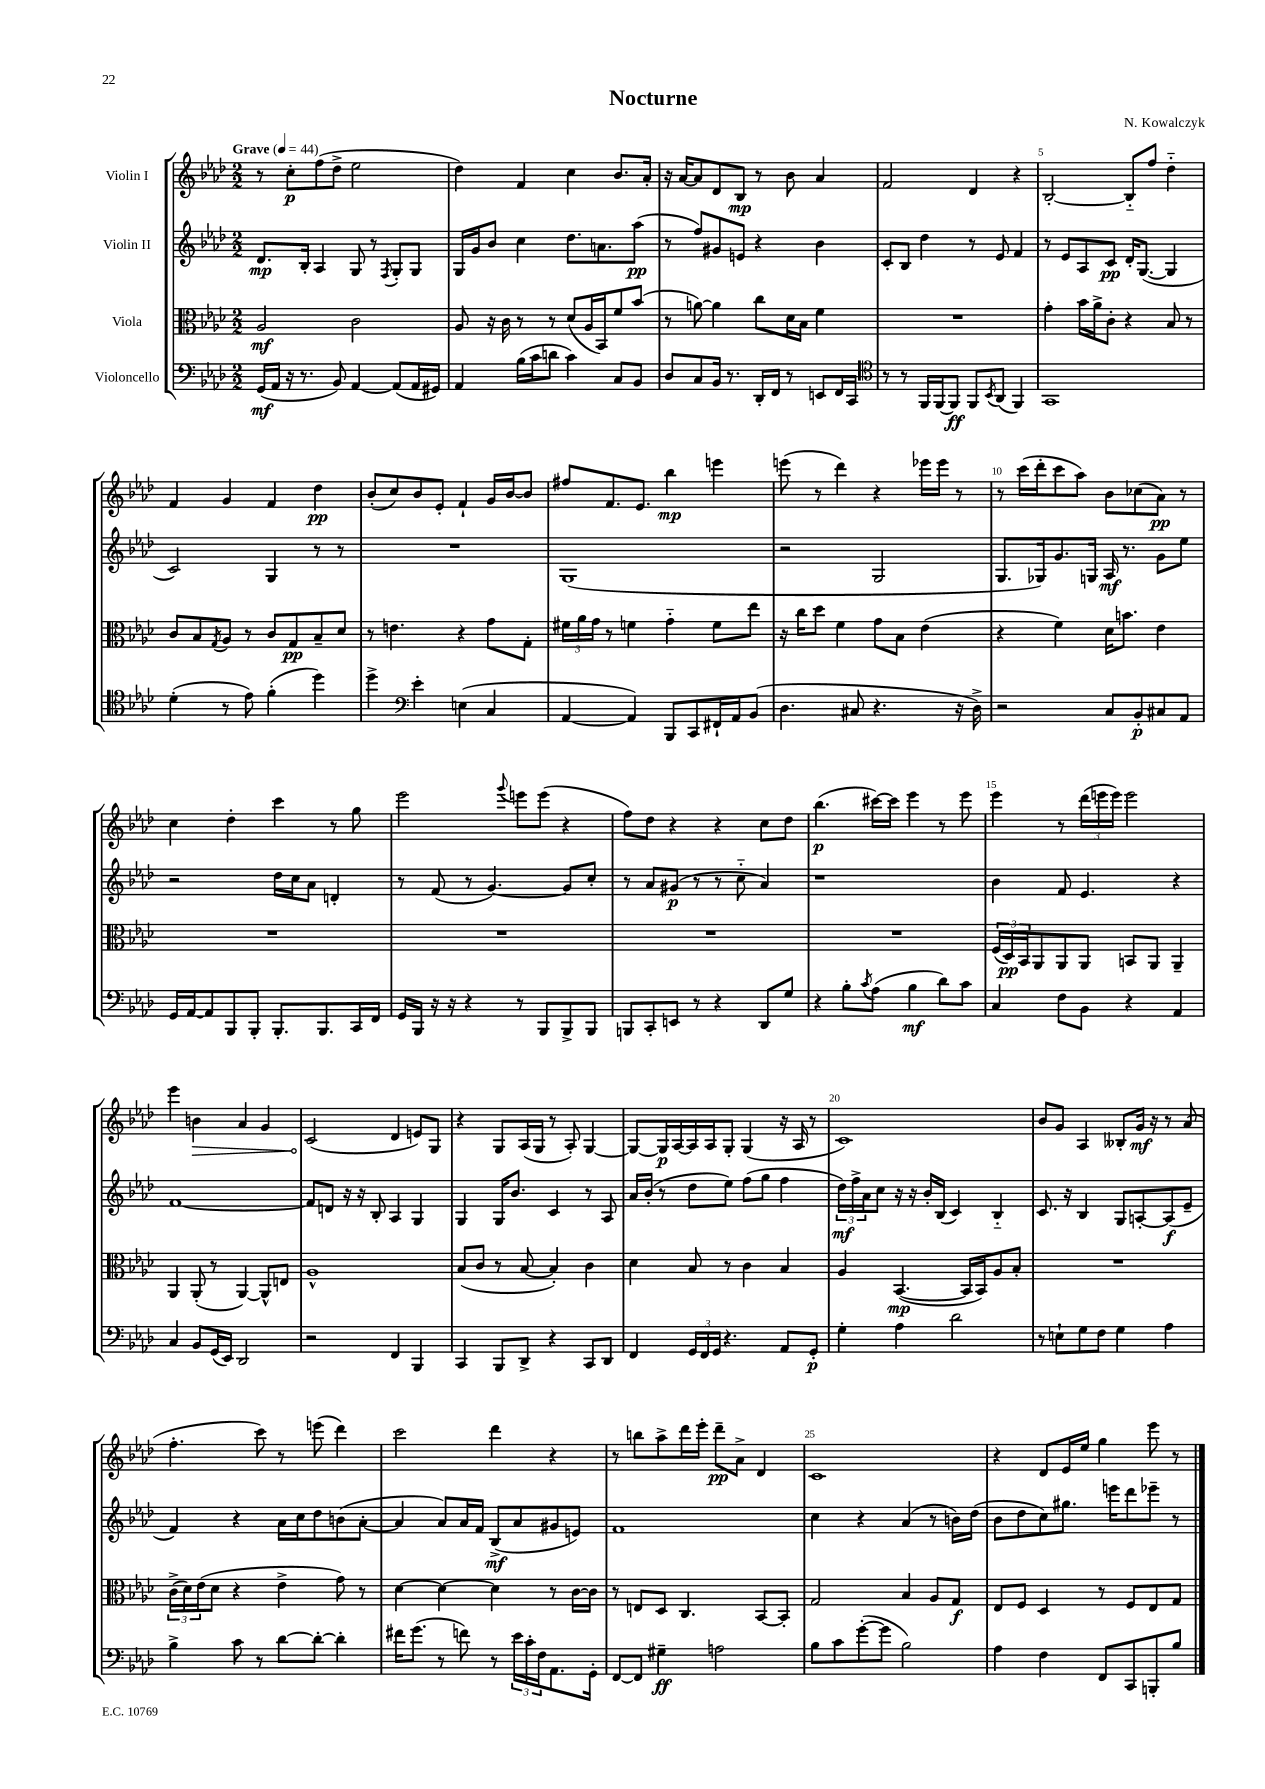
\header { title = "Nocturne" composer = "N. Kowalczyk" }
<<
\new StaffGroup <<
\new Staff = "s0" \with { instrumentName = "Violin I" } {
    \clef treble \key aes \major \numericTimeSignature \time 2/2 \tempo "Grave" 4 = 44
    r8 c''8-.\p f''8( des''8-> ees''2 |
    des''4) f'4 c''4 bes'8. aes'16-. |
    r16 aes'16~ aes'8 des'8 bes8\mp r8 bes'8 aes'4 |
    f'2 des'4 r4 |
    bes2~-. bes8-_ f''8 des''4-_ |
    f'4 g'4 f'4 des''4\pp |
    bes'8-.( c''8) bes'8 ees'8-. f'4-! g'16 bes'16~ bes'8 |
    fis''8 f'8. ees'8. bes''4\mp e'''4 |
    e'''8( r8 des'''4) r4 ees'''16 ees'''16 r8 |
    r8 c'''16( des'''16-. c'''8 aes''8) bes'8 ces''8( aes'8\pp) r8 |
    c''4 des''4-. c'''4 r8 g''8 |
    ees'''2 \appoggiatura { g'''8 } e'''8 e'''8( r4 |
    f''8) des''8 r4 r4 c''8 des''8 |
    bes''4.\p( cis'''16~) cis'''16 ees'''4 r8 ees'''8 |
    ees'''4 r8 \tuplet 3/2 { des'''16( e'''16 e'''16) } e'''2 |
    ees'''4 \once \override Hairpin.circled-tip = ##t b'4\> aes'4 g'4 |
    c'2\!( des'4 e'8) g8 |
    r4 g8 aes16( g16 r8 aes8-.) g4~ |
    g8~ g16\p aes16~ aes16 aes16 g8-. g4( r16 aes16 r8 |
    c'1) |
    bes'8 g'8 aes4 beses8-. g'16\mf r16 r8 aes'8( |
    f''4.-. c'''8) r8 e'''8( des'''4) |
    c'''2 des'''4 r4 |
    r8 b''8 aes''8-> des'''16 ees'''16-. des'''8--\pp aes'8-> des'4 |
    c'1 |
    r4 des'8 ees'16 ees''16 g''4 ees'''8 r8 \bar "|." |
}
\new Staff = "s1" \with { instrumentName = "Violin II" } {
    \clef treble \key aes \major \numericTimeSignature \time 2/2
    des'8.\mp bes16-. aes4 g8 r8 \acciaccatura { f8 } g8-. g8 |
    g16 g'16 bes'8 c''4 des''8. a'8. aes''8\pp( |
    r8 f''8) gis'8 e'8 r4 bes'4 |
    c'8-. bes8 des''4 r8 ees'8 f'4 |
    r8 ees'8 aes8 c'8\pp des'16-. g8.~( g4 |
    c'2) g4 r8 r8 |
    R1 |
    g1( |
    r2 g2 |
    g8. ges16) g'8. g16 aes16\mf r8. g'8 ees''8 |
    r2 des''16 c''16 aes'8 d'4-. |
    r8 f'8( r8 g'4.~) g'8 c''8-. |
    r8 aes'8 gis'8\p( r8 r8 c''8-_ aes'4) |
    r1 |
    bes'4 f'8 ees'4. r4 |
    f'1~ |
    f'8 d'8 r16 r16 bes8-. aes4 g4 |
    g4 g16 bes'8. c'4 r8 aes8 |
    aes'16 bes'16-.( r8 des''8 ees''8) f''8( g''8 f''4 |
    \tuplet 3/2 { des''16\mf) f''16-> aes'16 } c''8 r16 r16 bes'16-. bes16( c'4) bes4-_ |
    c'8. r16 bes4 g8 a8~-. a8\f( ees'8-- |
    f'4) r4 aes'16 c''16 des''8 b'8( aes'8~-. |
    aes'4 aes'8) aes'16 f'16 bes8->\mf( aes'8 gis'8 e'8) |
    f'1 |
    c''4 r4 aes'4( r8 b'16) des''16( |
    bes'8 des''8 c''8) gis''8. e'''16 des'''8 ees'''8-- r8 \bar "|." |
}
\new Staff = "s2" \with { instrumentName = "Viola" } {
    \clef alto \key aes \major \numericTimeSignature \time 2/2
    aes2\mf c'2 |
    aes8 r16 c'16 r8 r8 des'8( aes16 bes,16) f'8 bes'8( |
    r8 a'8~) a'4 c''8 des'16 bes16 f'4 |
    R1 |
    g'4-. bes'16 aes'16-> c'8-. r4 bes8 r8 |
    c'8 bes8 \acciaccatura { g8 } aes8 r8 c'8 g8\pp bes8-- des'8 |
    r8 e'4. r4 g'8 g8-. |
    \tuplet 3/2 { fis'16 aes'16 g'16 } r8 f'4 g'4-_ f'8 ees''8 |
    r16 c''16 des''8 f'4 g'8 bes8 ees'4( |
    r4 f'4) des'16 b'8. ees'4 |
    R1 |
    R1 |
    R1 |
    R1 |
    \tuplet 3/2 { f16( des16\pp) bes,16 } aes,8 aes,8 aes,8 b,8 aes,8 aes,4-- |
    aes,4 aes,8-.( r8 aes,4~) aes,8-^ e8 |
    aes1-^ |
    bes8( c'8 r8 bes8~ bes4-.) c'4 |
    des'4 bes8 r8 c'4 bes4 |
    aes4 bes,4.~\mp( bes,16 bes,16) aes8 bes8-. |
    R1 |
    \tuplet 3/2 { c'16->( des'16) ees'16( } des'8 r4 ees'4-> g'8) r8 |
    des'4~ des'4~ des'4 r8 c'16~ c'16 |
    r8 e8 des8 c4. bes,8~ bes,8-. |
    g2 bes4 aes8 g8\f |
    ees8 f8 des4 r8 f8 ees8 g8 \bar "|." |
}
\new Staff = "s3" \with { instrumentName = "Violoncello" } {
    \clef bass \key aes \major \numericTimeSignature \time 2/2
    g,16\mf( aes,16 r16 r8. bes,8) aes,4~ aes,8( aes,16 gis,16) |
    aes,4 bes16( c'16 d'8 c'4) c8 bes,8 |
    des8 c8 bes,16 r8. des,16-. f,16 r8 e,8 f,16 c,16 |
    \clef tenor r8 r8 f,16 f,16~ f,8\ff f,8 \acciaccatura { bes,8 } aes,8( f,4) |
    g,1 |
    des'4-.( r8 ees'8) f'4-.( des''4) |
    des''4-> \clef bass ees'4-. e4( c4 |
    aes,4~ aes,4) bes,,8 c,8 fis,16-! aes,16 bes,8( |
    des4. cis8 r4. r16 des16->) |
    r2 c8 bes,8-.\p cis8 aes,8 |
    g,16 aes,16~ aes,8 bes,,8 bes,,8-. bes,,8.-. bes,,8. c,16 f,16 |
    g,16 bes,,16 r16 r16 r4 r8 bes,,8 bes,,8-> bes,,8 |
    b,,8 c,8-. e,8 r8 r4 des,8 g8 |
    r4 bes8-. \acciaccatura { c'8 } aes8( bes4\mf des'8) c'8 |
    c4 f8 bes,8 r4 aes,4 |
    c4 bes,8 g,16( ees,16) des,2 |
    r2 f,4 bes,,4 |
    c,4 bes,,8 des,8-> r4 c,8 des,8 |
    f,4 \tuplet 3/2 { g,16 f,16 g,16 } r4. aes,8 g,8-.\p |
    g4-. aes4 des'2 |
    r8 e8-! g8 f8 g4 aes4 |
    bes4-> c'8 r8 des'8~ des'8~-. des'4-. |
    fis'16 g'8.( r8 f'8) r8 \tuplet 3/2 { ees'16 c'16-. f16 } aes,8. g,16-. |
    f,8~ f,8 gis4--\ff a2 |
    bes8 c'8 g'8~-.( g'8 bes2) |
    aes4 f4 f,8 c,8 b,,8-. bes8 \bar "|." |
}
>>
>>
\layout { \context { \Score \override BarNumber.break-visibility = ##(#f #t #t) barNumberVisibility = #(every-nth-bar-number-visible 5) } }
